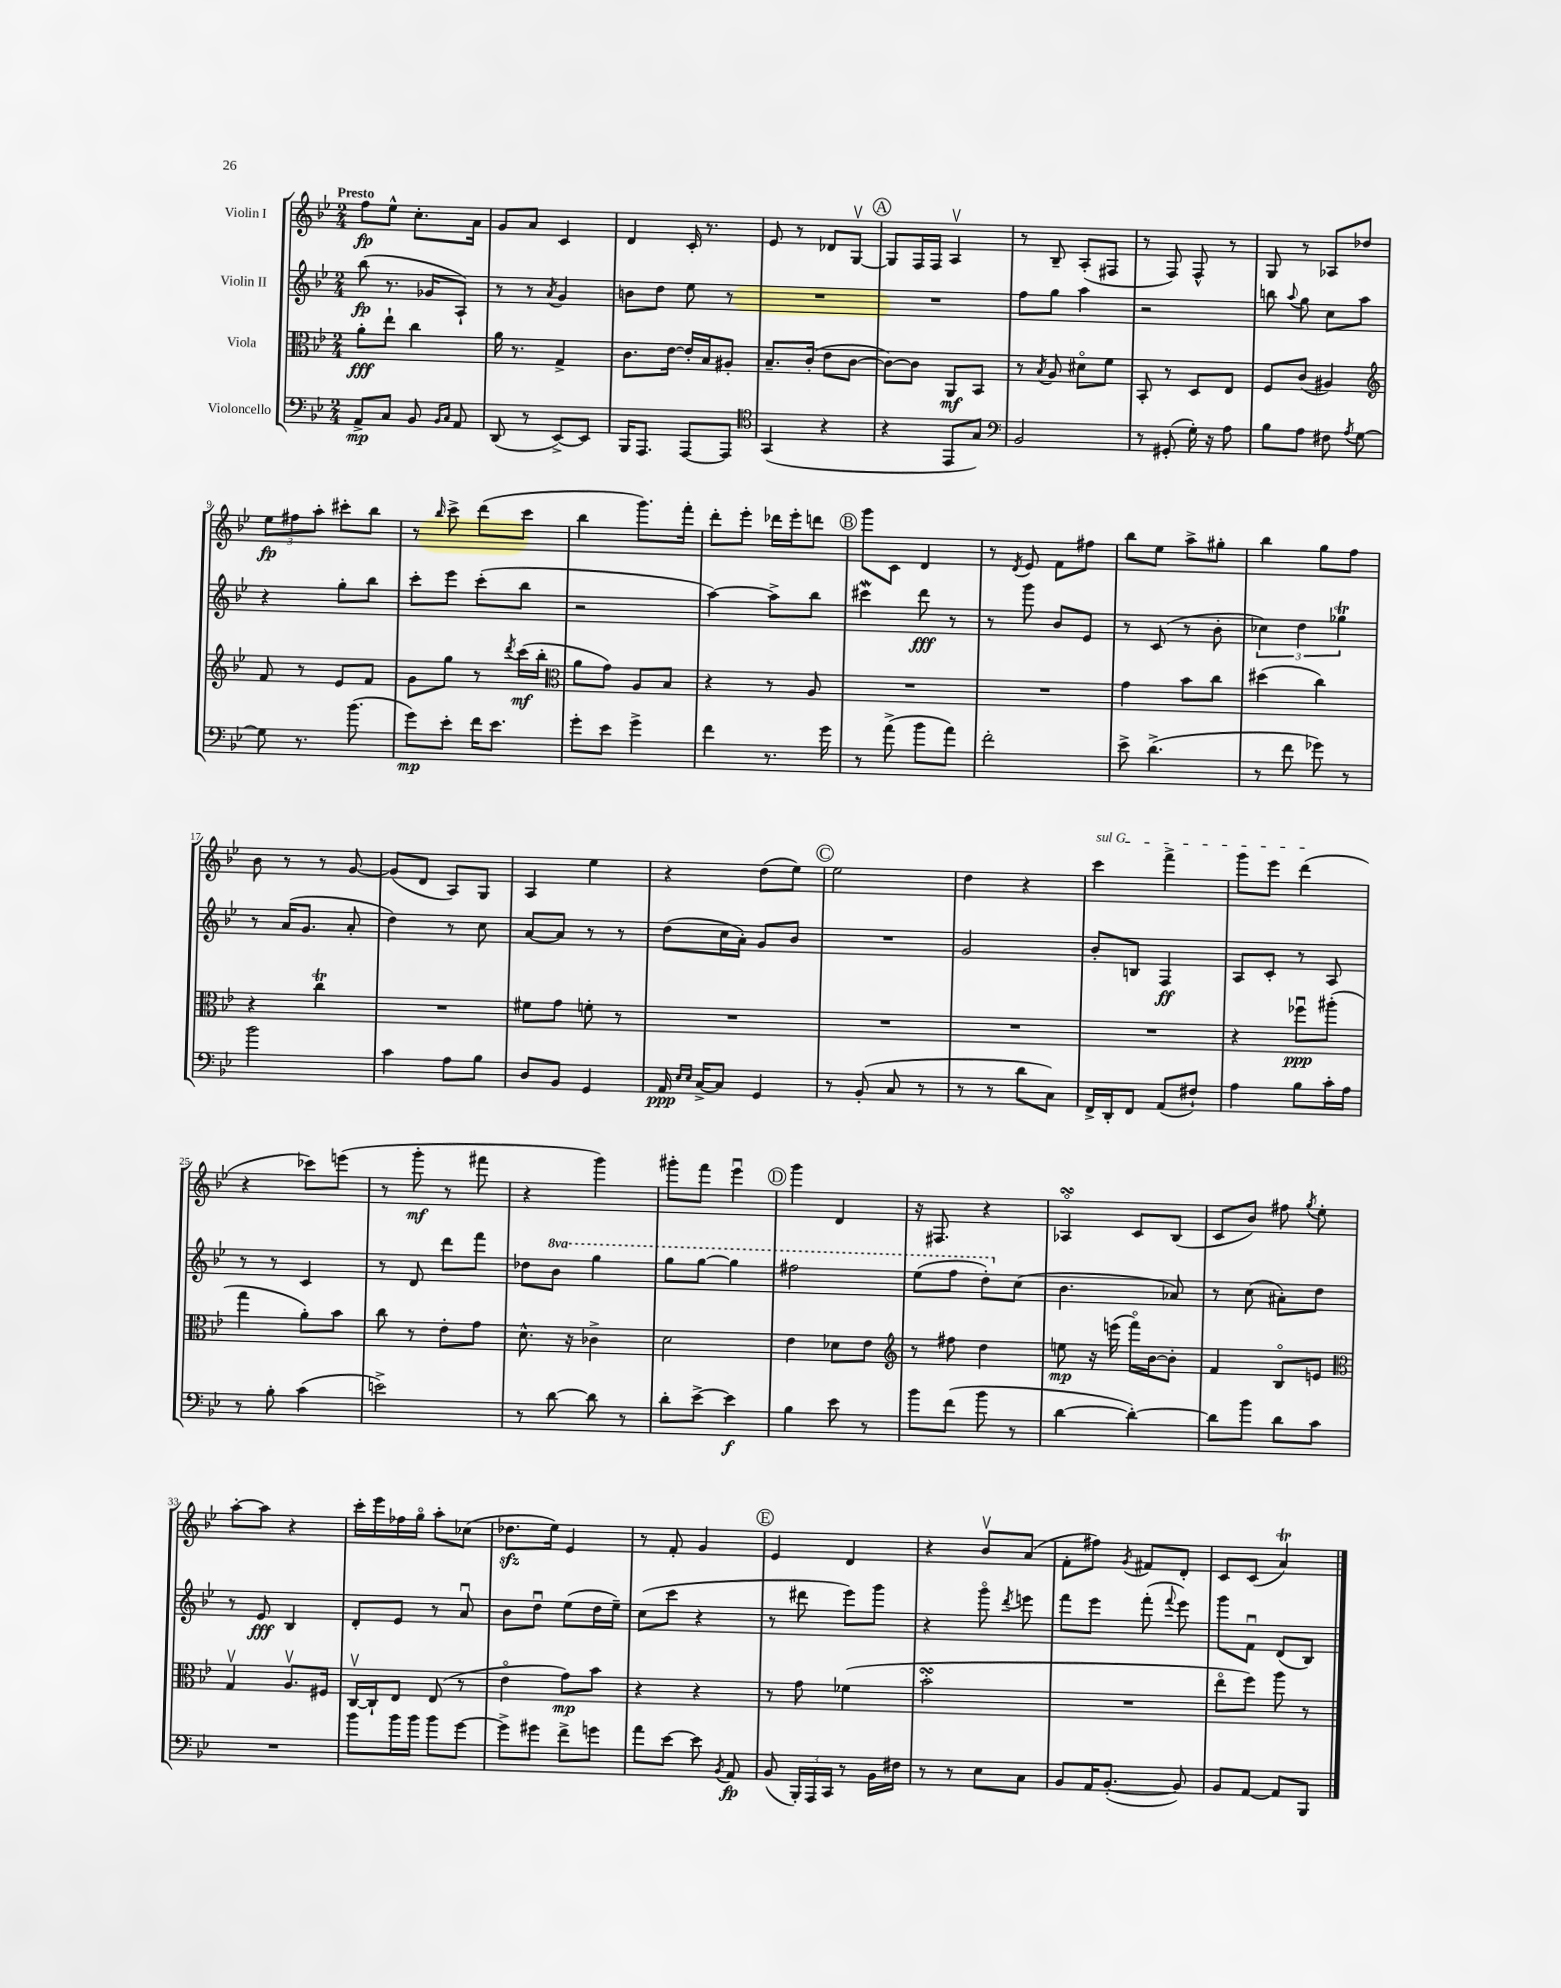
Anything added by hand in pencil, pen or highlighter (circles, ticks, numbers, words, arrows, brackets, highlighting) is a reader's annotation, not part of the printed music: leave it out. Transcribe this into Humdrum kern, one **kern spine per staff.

**kern	**kern	**kern	**kern
*staff4	*staff3	*staff2	*staff1
*clefF4	*clefC3	*clefG2	*clefG2
*k[b-e-]	*k[b-e-]	*k[b-e-]	*k[b-e-]
*M2/4	*M2/4	*M2/4	*M2/4
8AA^/L	8a'\L	(8bb-\	8ff\L
8C/J	8ee-`\J	8.r	8ee-^^\J
8BB-/	4cc\	.	8.cc'\L
.	.	16g-/LK	.
16qqBB-/LL	.	.	.
16qqC/JJ	.	.	.
8AA/	.	8A`/J)	.
.	.	.	16a\Jk
=	=	=	=
(8DD/	16a\	8r	8g/L
.	8.r	.	.
8r	.	8r	8a/J
.	.	8qa/	.
[8EE-^/L)	4G^/	4g/	4c/
8EE-/]J	.	.	.
=	=	=	=
16BBB-/LK	8.c\L	8b\L	4d/
8.AAA/J	.	.	.
.	.	8dd\J	.
.	[16e-\Jk	.	.
[8AAA/L	16e-'/]LL	8ee-\	16c'/
.	16B-/J	.	8.r
8AAA/]J	8A#'/J	8r	.
=	=	=	=
*clefC4	*	*	*
(4GG/	8.B-~/L	2r	8e-/
.	.	.	8r
.	(16c'/Jk	.	.
4r	8e-\L	.	8d-/L
.	[8c\J	.	[8Gv/J
=	=	=	=
4r	8c\_L)	2r	8G/]L
.	8c\]J	.	16F/L
.	.	.	16F/JJ
8EE-/L	8AA/L	.	4Av/
8G/J)	8BB-/J	.	.
=	=	=	=
*clefF4	*	*	*
2BB-/	8r	8ff\L	8r
.	8qB-/	.	.
.	8A/	8gg\J	8B-~/
.	8d#o\L	4aa\	(8A'/L
.	8f\J	.	8F#/J
=	=	=	=
8r	8BB-'/	2r	8r
(8GG#'/	8r	.	8F/)
16G'\)	8D/L	.	8F^^/
16r	.	.	.
8A\	8E-/J	.	8r
=	=	=	=
8B-\L	8F/L	8bb\	8G/
.	.	8qqaa/	.
8A\J	(8c/J	8gg\	8r
8F#\	4A#/)	8cc\L	8A-/L
8qA/	.	.	.
[8G\	.	8aa\J	8dd-/J
=	=	=	=
*	*clefG2	*	*
8G\]	8f/	4r	12ee-\L
.	.	.	12ff#\
8.r	8r	.	.
.	.	.	12aa'\J
.	8e-/L	8gg'\L	8ccc#'\L
(8.b-\	.	.	.
.	8f/J	8bb-\J	8bb-\J
=	=	=	=
8g\L)	8g\L	8ccc'\L	8r
.	.	.	16qqbb-/
8e-'\J	8gg\J	8eee-\J	8ccc^\
16f\LK	8r	(8ccc'\L	(8ddd\L
8.e-\J	.	.	.
.	8qddd/	.	.
.	(16ccc\LL	8bb-\J	8ccc\J
.	16bb-'\JJ	.	.
=	=	=	=
*	*clefC3	*	*
8g'\L	8a\L	2r	4bb-\
8e-\J	8g\J)	.	.
4g^\	8A/L	.	8.ggg\L)
.	8B-/J	.	.
.	.	.	16fff'\Jk
=	=	=	=
4f\	4r	[4aa\)	8ddd'\L
.	.	.	8eee-'\J
8.r	8r	8aa^\]L	16ddd-\LL
.	.	.	16eee-'\J
.	8A/	8bb-\J	8ddd\J
16g\	.	.	.
=	=	=	=
8r	2r	4ccc#\	8ggg\L
(8a^\	.	.	8c\J
8b-\L	.	8ddd\	4d/
8a\J)	.	8r	.
=	=	=	=
2f'\	2r	8r	8r
.	.	.	8qd/
.	.	8ggg\	8e-/
.	.	8b-/L	8f\L
.	.	8e-/J	8ff#\J
=	=	=	=
8e-^\	4g\	8r	8bb-\L
(4.d^\	.	(8c/	8ee-\J
.	8b-\L	8r	8aa^\L
.	8cc\J	8b-'\	8gg#'\J
=	=	=	=
8r	(4dd#\	6cc-\)	4bb-\
8f\	.	.	.
.	.	6dd\	.
8g-\)	4cc\)	.	8gg\L
.	.	6gg-\	.
8r	.	.	8ff\J
=	=	=	=
2b-\	4r	8r	8b-\
.	.	(16a/LK	8r
.	.	8.g/J	.
.	4cc\	.	8r
.	.	8a'/	[8g/
=	=	=	=
4c\	2r	4dd\)	(8g/]L
.	.	.	8d/J
8A\L	.	8r	8A/L)
8B-\J	.	8cc\	8G/J
=	=	=	=
8D/L	8f#\L	[8a/L	4A/
8BB-/J	8g\J	8a/]J	.
4GG/	8f'\	8r	4ee-\
.	8r	8r	.
=	=	=	=
16AA/	2r	(8dd\L	4r
16qqE-/LL	.	.	.
16qqE-/JJ	.	.	.
[16C^/LK	.	.	.
8C/]J	.	16cc\L	.
.	.	16a'\JJ)	.
4GG/	.	8g/L	(8dd\L
.	.	8b-/J	8ee-\J)
=	=	=	=
8r	2r	2r	2ee-\
(8BB-'/	.	.	.
8C/	.	.	.
8r	.	.	.
=	=	=	=
8r	2r	2g/	4dd\
8r	.	.	.
8d\L	.	.	4r
8C\J)	.	.	.
=	=	=	=
16FF^/LL	2r	8b-'/L	4ccc\
16DD'/J	.	.	.
8FF/J	.	8B/J	.
(8AA/L	.	4F/	4fff^\
8F#`/J)	.	.	.
=	=	=	=
4A\	4r	8A/L	8ggg\L
.	.	8c'/J	8eee-\J
8B-\L	8ff-u\L	8r	(4ddd\
16c'\L	(8aa#'\J	8A/	.
16A\JJ	.	.	.
=	=	=	=
8r	4gg\	8r	4r
8B-'\	.	8r	.
(4c\	8a'\L)	4c/	8ccc-\L)
.	8b-\J	.	(8eee\J
=	=	=	=
2e^\)	8cc\	8r	8r
.	8r	8d/	8ggg'\
.	8e-'\L	8ddd\L	8r
.	8g\J	8fff\J	8fff#\
=	=	=	=
8r	8.d^^\	8dd-\L	4r
[8d\	.	8bb-\J	.
.	16r	.	.
8d\]	4c-^\	4ggg\	4ggg\)
8r	.	.	.
=	=	=	=
8d'\L	2d\	8ggg\L	8ggg#'\L
[8e-^\J	.	[8ggg\J	8fff\J
4e-\]	.	4ggg\]	4eee-u\
=	=	=	=
4B-\	4e-\	2fff#\	4ggg\
8e-\	8d-\L	.	4d/
8r	8e-\J	.	.
=	=	=	=
*	*clefG2	*	*
8b-\L	8r	(8eee-\L	16r
.	.	.	8.F#/
(8f\J	8ff#\	8fff\J	.
8b-\	4dd\	8ddd'\L)	4r
8r	.	(8cc\J	.
=	=	=	=
[4d\	8ee\	4.b-\	4A-o/
.	16r	.	.
.	(16eee\	.	.
4d'\_)	16fffo\LL)	.	8c/L
.	[16b-\J	.	.
.	8b-'\]J	8a-/)	(8B-/J
=	=	=	=
8d\]L	4f/	8r	8c/L
8b-\J	.	(8cc\	8b-/J)
8d\L	8B-o/L	8a#'\L)	8ff#\
.	.	.	8qgg/
8c\J	8e/J	8dd\J	8ee-'\
=	=	=	=
*	*clefC3	*	*
2r	4Gv/	8r	[8aa'\L
.	.	8e-/	8aa\]J
.	8.Av/L	4B-/	4r
.	16F#/Jk	.	.
=	=	=	=
8b-\L	[16Cv/LL	8d'/L	16ccc'\LL
.	16C`/]J	.	16eee-\
16b-\L	8E-/J	8e-/J	16ff-\
16b-\JJ	.	.	16ggo\JJ
8b-\L	(8E-/	8r	8aa'\L
[8g\J	8r	8au/	(8cc-\J
=	=	=	=
8g^\]L	4e-o\	8b-\L	8.dd-\L
8g#\J	.	8ddu\J	.
.	.	.	16ee-\Jk)
8f^\L	8g\L)	(8ee-\L	4e-/
8g\J	8b-\J	16dd\L	.
.	.	16ee-~\JJ)	.
=	=	=	=
8a\L	4r	(8cc\L	8r
[8e-\J	.	8ccc\J	8f'/
8e-\]	4r	4r	4g/
8qBB-/	.	.	.
8AA/	.	.	.
=	=	=	=
(8BB-/	8r	8r	4e-/
24BBB-'/LL)	8g\	8ddd#\	.
24AAA/	.	.	.
24CC/JJ	.	.	.
8r	(4f-\	8eee-\L)	4d/
16BB-\LL	.	8ggg\J	.
16F#\JJ	.	.	.
=	=	=	=
8r	2b-'\	4r	4r
8r	.	.	.
8E-\L	.	8gggo\	8b-v/L
.	.	8qddd/	.
8C\J	.	8eee\	(8a/J
=	=	=	=
8BB-/L	2r	8fff\L	8f'\L
16AA/K	.	8eee-\J	8ff#\J)
([8.BB-'/J	.	.	.
.	.	.	8qg/
.	.	(8fff'\	8f#/L
.	.	8qqfff/	.
8BB-/])	.	8eee-\)	8d'/J
=	=	=	=
8BB-/L	8ee-o\L	8ggg\L	8c/L
[8AA/J	8ff\J)	8fu\J	(8c/J
8AA/]L	8aa\	(8d/L	4a/)
8BBB-/J	8r	8B-/J)	.
==	==	==	==
*-	*-	*-	*-
